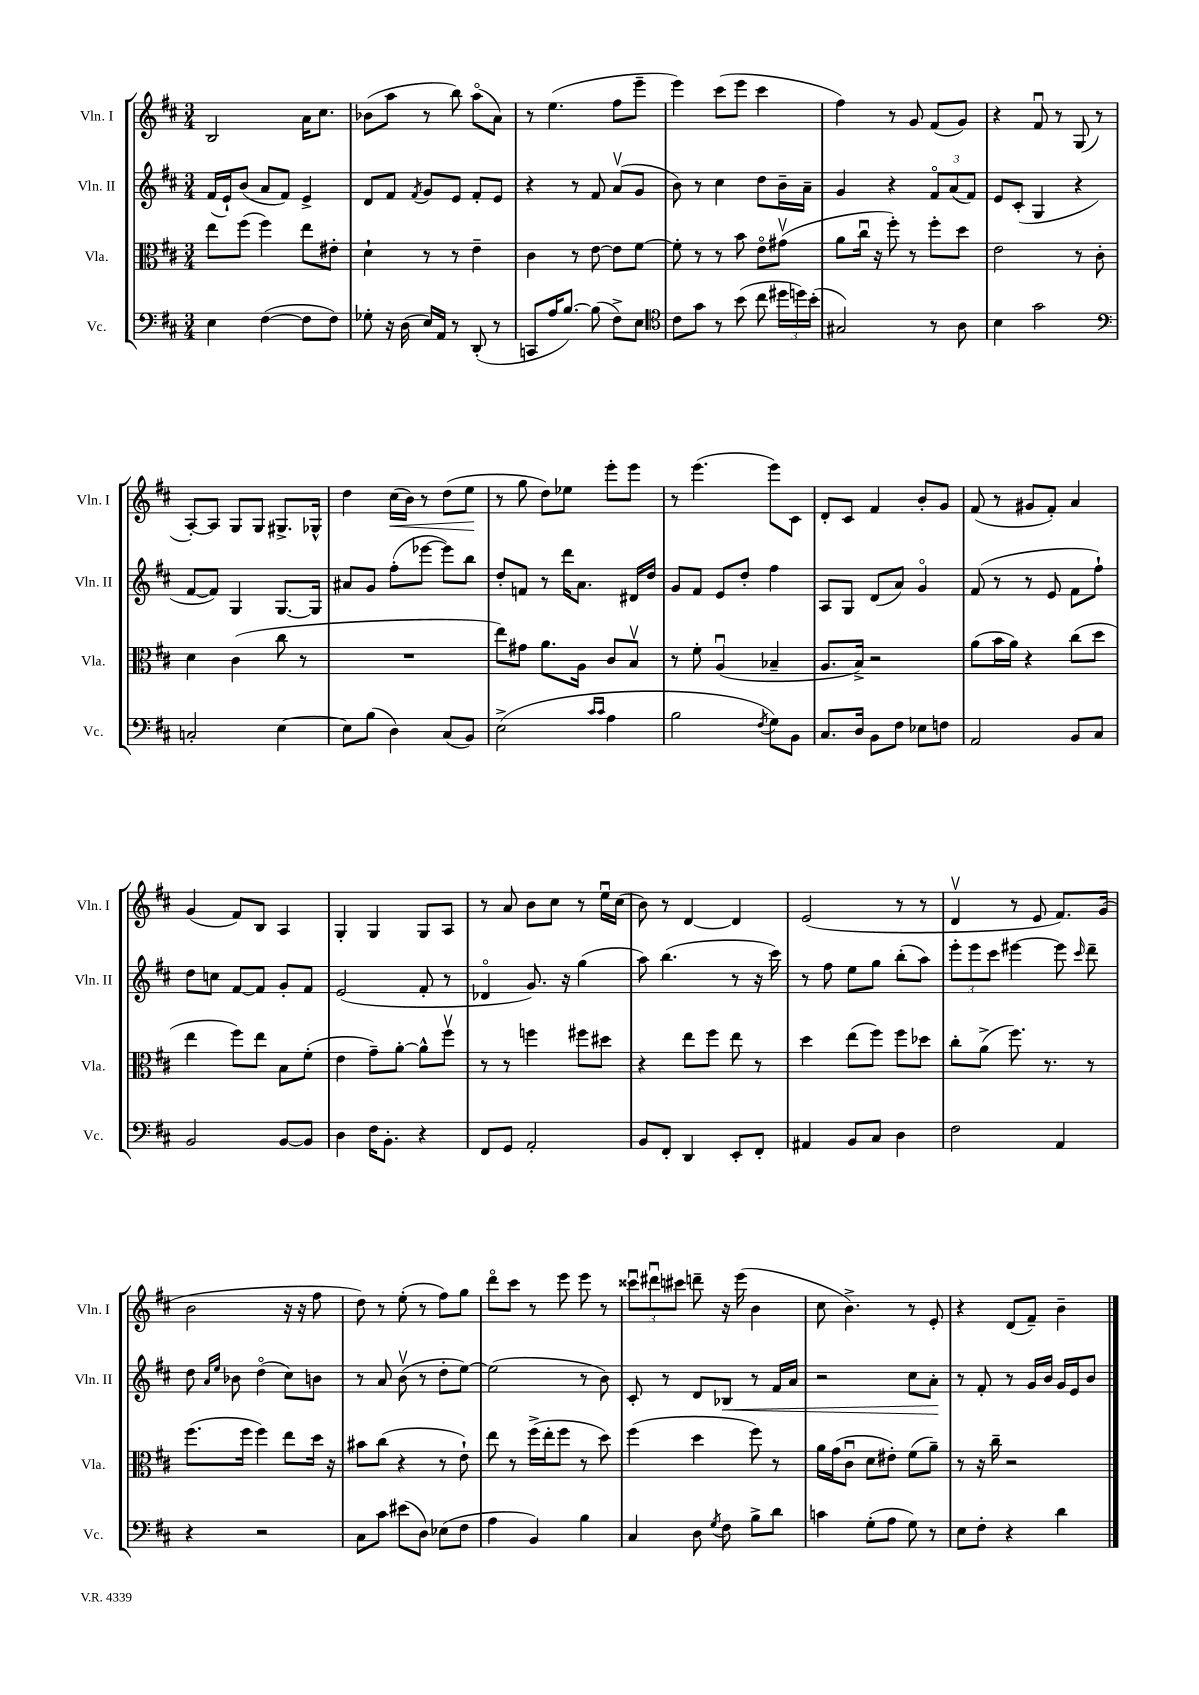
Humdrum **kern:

**kern	**kern	**kern	**kern
*staff4	*staff3	*staff2	*staff1
*clefF4	*clefC3	*clefG2	*clefG2
*k[f#c#]	*k[f#c#]	*k[f#c#]	*k[f#c#]
*M3/4	*M3/4	*M3/4	*M3/4
4E	8ee	(16f#	2B
.	.	16e`)	.
.	(8ff#	(8b	.
([4F#	4ff#)	8a	.
.	.	8f#)	.
8F#]	8ee	4e^	16a
.	.	.	8.cc#
8F#)	8e#'	.	.
=	=	=	=
8G-'	4d`	8d	(8b-
16r	.	8f#	8aa
(16D	.	.	.
.	.	8qf#	.
16E)	8r	8g	8r
16AA	.	.	.
8r	8r	8e	8bb)
(8DD'	4e~	8f#'	(8aao
8r	.	8e	8a)
=	=	=	=
8CC	4c#	4r	8r
16A	.	.	(4.ee
[8.B)	.	.	.
.	8r	8r	.
(8B]	[8e	8f#	.
8F#^)	8e]	(8av	8ff#
8E	[8f#	8g	8eee~
=	=	=	=
*clefC4	*	*	*
8c#	8f#']	8b)	4eee)
8g	8r	8r	.
8r	8r	4cc#	(8ccc#
(8b	8b	.	8eee
8cc#	8eo	8dd	4ccc#
24dd#	(8g#v	16b~	.
24dd)	.	.	.
.	.	16a~	.
(24b'	.	.	.
=	=	=	=
2G#)	8a	4g	4ff#)
.	16cc#u	.	.
.	16r	.	.
.	8ff#')	4r	8r
.	8r	.	8g
8r	8ff#'	12f#o	(8f#
.	.	(12a	.
8A	8dd	.	8g)
.	.	12f#)	.
=	=	=	=
4B	2e	8e	4r
.	.	(8c#'	.
2g	.	4G	8f#u
.	.	.	8r
.	8r	4r	(8G
.	8c#'	.	8r
=	=	=	=
*clefF4	*	*	*
2C'	4d	[8f#	[8A')
.	.	8f#])	8A]
.	(4c#	4G	8G
.	.	.	8G
[4E	8cc#	[8.G	8.G#^
.	8r	.	.
.	.	16G]	16G-^^
=	=	=	=
8E]	2.r	8a#	4dd
(8B	.	8g	.
4D)	.	(8ff#'	(16cc#
.	.	.	16b)
.	.	[8eee-	8r
(8C#	.	8eee-])	(8dd
8BB)	.	8bb	8ee
=	=	=	=
(2E^	8ee)	8dd'	8r
.	8g#	8f	8gg
.	8.a	8r	8dd)
.	.	16ddd	8ee-
.	16A	8.a	.
16qqc#	.	.	.
16qqc#	.	.	.
4A	8c#	.	8eee'
.	8Bv	16d#	8eee
.	.	16dd	.
=	=	=	=
2B	8r	8g	8r
.	8f#'	8f#	(4.eee
.	(4Au	8e	.
.	.	8dd'	.
8qF#	.	.	.
8G)	4B-~	4ff#	8eee)
8BB	.	.	8c#
=	=	=	=
8.C#	8.A	8A	8d'
.	.	8G	8c#
16D	16B^)	.	.
8BB	2r	(8d	4f#
8F#	.	8a)	.
8E-	.	4go	8b'
8F	.	.	8g
=	=	=	=
2AA	(8a	(8f#	(8f#
.	16b	8r	8r
.	16a)	.	.
.	4r	8r	8g#
.	.	8e	8f#')
8BB	(8cc#	8f#	4a
8C#	8dd	8ff#`)	.
=	=	=	=
2BB	4ee	8dd	(4g
.	.	8cc	.
.	8ff#)	[8f#	8f#)
.	8ee	8f#]	8B
[8BB	8B	8g'	4A
8BB]	(8f#'	8f#	.
=	=	=	=
4D	4e	(2e	4G'
16F#	8g~)	.	4G
8.BB'	.	.	.
.	[8a'	.	.
4r	8a^^]	8f#'	8G
.	8ff#v	8r	8A
=	=	=	=
8FF#	8r	4d-o	8r
8GG	8r	.	8a
2AA'	4ff	8.g)	8b
.	.	.	8cc#
.	.	16r	.
.	8ff#	(4gg	8r
.	8dd#	.	16eeu
.	.	.	(16cc#
=	=	=	=
8BB	4r	8aa)	8b)
8FF#'	.	(4.bb	8r
4DD	8ee	.	[4d
.	8ff#	.	.
8EE'	8ee	8r	4d]
8FF#'	8r	16r	.
.	.	16ccc#)	.
=	=	=	=
4AA#	4dd	8r	(2e
.	.	8ff#	.
8BB	(8ee	8ee	.
8C#	8ff#)	8gg	.
4D	8ff#	(8bb'	8r
.	8dd-	8aa)	8r
=	=	=	=
2F#	8cc#'	12eee'	4dv
.	.	12eee	.
.	(8a^	.	.
.	.	12ccc#	.
.	8.ff#)	[4eee#	8r
.	.	.	8e
.	8.r	.	.
4AA	.	8eee#]	8.f#)
.	.	16qqccc#	.
.	8r	8ddd~	.
.	.	.	(16g
=	=	=	=
4r	(8.ff#	8dd	2b
.	.	16qqa	.
.	.	16qqee	.
.	.	8b-	.
.	16ff#	.	.
2r	4ff#)	(4ddo	.
.	8ee	8cc#)	16r
.	.	.	16r
.	16dd	8b	8ff#
.	16r	.	.
=	=	=	=
8C#	8b#	8r	8dd)
8c#	(8cc#	8a	8r
(8e#	4r	(8bv	(8ee'
8D)	.	8r	8r
(8E-	8r	8dd'	8ff#)
8F#	8e`)	[8ee)	8gg
=	=	=	=
4A	8ee	(2ee]	8dddo
.	8r	.	8ccc#
4BB)	(16ff#^	.	8r
.	16ee'	.	.
.	8ff#	.	8eee
4B	8r	8r	8eee
.	8dd)	8b)	8r
=	=	=	=
4C#	(4ff#	8c#'	12ccc##u
.	.	.	12ddd#u
.	.	8r	.
.	.	.	12ccc#
8D	4dd	8d	8ddd~
8qG	.	.	.
8F#	.	8B-	16r
.	.	.	(16eee
8B^	8ff#)	8r	4b
8d	8r	16f#	.
.	.	16a	.
=	=	=	=
4c	16a	2r	8cc#
.	(16g	.	.
.	8c#u	.	4.b^)
(8G'	8d	.	.
8A	8e#')	.	.
8G)	(8f#	8cc#	8r
8r	8a~)	8a'	8e'
=	=	=	=
8E	8r	8r	4r
8F#'	16r	8f#'	.
.	16cc#~	.	.
4r	2r	8r	(8d
.	.	16g	8f#~)
.	.	16b	.
4d	.	16g	4b~
.	.	16e	.
.	.	8b	.
==	==	==	==
*-	*-	*-	*-
